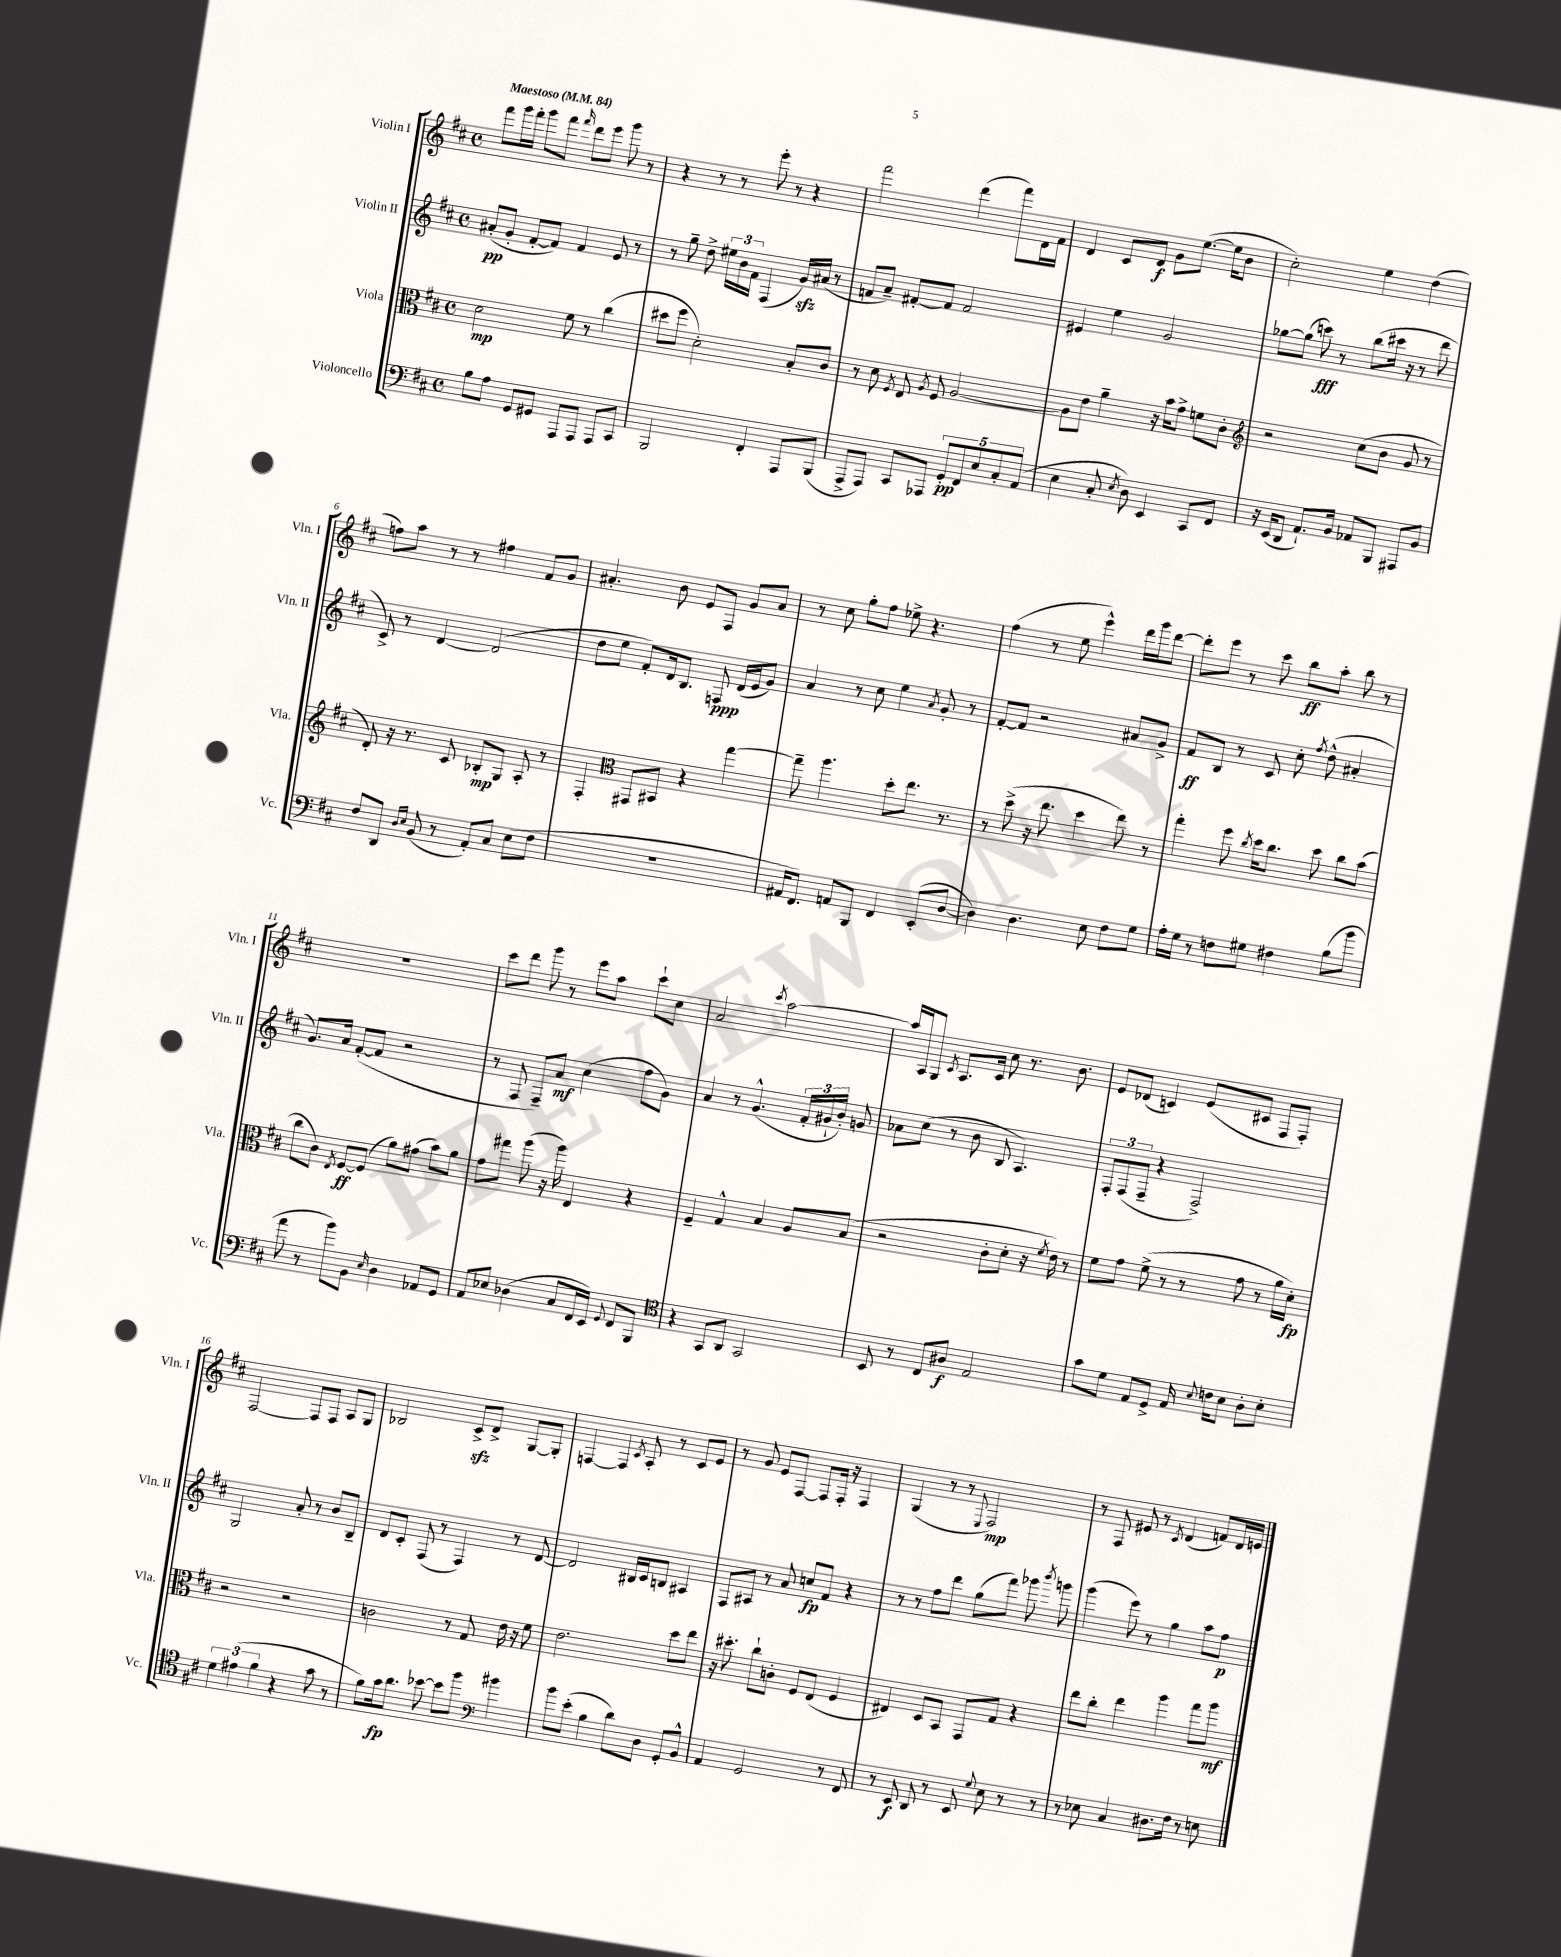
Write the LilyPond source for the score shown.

<<
\new StaffGroup <<
\new Staff = "s0" \with { instrumentName = "Violin I" shortInstrumentName = "Vln. I" } {
    \clef treble \key d \major \defaultTimeSignature \time 4/4 \tempo "Maestoso" 4 = 84
    \autoBeamOff fis'''8[ g'''16 fis'''16]-. g'''8[ fis'''8] \grace { fis'''16 } d'''8[ e'''8] g'''8 r8 |
    r4 r8 r8 e'''8-. r8 r4 |
    fis'''2 d'''4( fis'''8[) d'16 fis'16] |
    d'4 cis'8[ d'8]\f g'8[ e''8.]~( e''16[ b'8] |
    cis''2-.) e''4 d''4( |
    f''8[) a''8] r8 r8 fis''4 fis'8[ g'8] |
    ais'4.-. b'8 e'8[ fis8] g'8[ ais'8] |
    r8 cis''8 g''8[-. fis''8] ees''8-> r4. |
    fis''4( r8 e''8 e'''4-^) d'''16[ g'''16 d'''8]~ |
    d'''8[-. e'''8] r8 cis'''8 b''8[\ff a''8]-. b''8 r8 |
    R1 |
    cis'''8[ d'''8] g'''8 r8 e'''8[ a''8] cis'''8[-! cis''8] |
    a'2 \acciaccatura { cis'''8 } a''2~ |
    a''16[ a16 g8] \acciaccatura { cis'8 } a8.[ cis'16] cis''8 r8. b'8. |
    e'8[ des'8]( c'4) e'8[( cis'8] fis8[ fis8]-.) |
    fis2~ fis8[ fis8] a8[ g8] |
    bes2 cis'8[->\sfz d'8]-> g8[~ g8]-. |
    f4~ f4 \acciaccatura { cis'8 } a8-. r8 cis'8[ e'8] |
    r8 g'8 e'8[ fis8]~ fis8[ fis16]-. r16 fis4 |
    g4( r8 r8 \appoggiatura { e8 } fis2\mp) |
    r8 fis8 eis'8 r8 \acciaccatura { cis'8 } d'4( f'8[) d'16 e'16] \bar "|." |
}
\new Staff = "s1" \with { instrumentName = "Violin II" shortInstrumentName = "Vln. II" } {
    \clef treble \key d \major \defaultTimeSignature \time 4/4
    \autoBeamOff ais'8[-.\pp( g'8]-. fis'8[~-. fis'8]) fis'4 e'8 r8 |
    r8 g''8-- d''8-> \tuplet 3/2 { eis''16[ b'16 fis'16] } fis4( g'16[\sfz) ais'16]( r8 |
    f'8[ a'8]--) fis'8[~-. fis'8] fis'2 |
    eis'4 e''4 g'2 |
    ges''8[~ ges''8]( c'''8\fff) r8 b''8[( cis'''16] r16 r8 d'''8 |
    cis'8->) r8 d'4~ d'2( |
    d''8[ e''8] fis'8[-.) d'16 b8.] f8\ppp d'16[( e'16 g'8]) |
    a'4 r8 cis''8 e''4 \acciaccatura { a'8 } g'8-. r8 |
    fis'8[~-. fis'8] r2 ais'8[ g'8]-> |
    fis'8[\ff b8] r8 cis'8 cis''8-. \acciaccatura { fis''8 } d''8-^( ais'4-. |
    g'8.[) a'16] fis'8[~-.( fis'8] r2 |
    r8 fis8 fis8[--) a'8]\mf cis''4( fis''8[ g'8]) |
    a'4 r8 g'4.-^( \tuplet 3/2 { fis'16[-. gis'16-! b'16]-.) } g'8 |
    aes'8[ cis''8]( r8 b'8 b8 a4.) |
    \tuplet 3/2 { fis8[-. fis8( fis8]-- } r4 fis2->) |
    g2 a'8-. r8 b'8[ b8]-- |
    d'8[ cis'8]-. fis8( r8 fis4) r8 d'8~ |
    d'2 bis16[ cis'16 b8] ais4 |
    fis8[ ais8] r8 a'8 c''8[\fp fis'8] r4 |
    r8 r8 fis''8[ d'''8] g''8[( fis'''8]) ges'''8 \acciaccatura { b'''8 } g'''8 |
    g'''4( e'''8) r8 g''4 a''8[ fis''8]\p \bar "|." |
}
\new Staff = "s2" \with { instrumentName = "Viola" shortInstrumentName = "Vla." } {
    \clef alto \key d \major \defaultTimeSignature \time 4/4
    \autoBeamOff d'2\mp fis'8 r8 cis''4( |
    dis''8[ fis''8] d'2-.) b8[-. cis'8] |
    r8 d'8 \acciaccatura { fis8 } e8 \acciaccatura { a8 } fis8 a2~ |
    a8[ e'8] a'4-- r16 b'16[ g'8]-> f'8[ cis'8]-. |
    \clef treble r2 cis''8[( b'8] g'8 r8 |
    d'8-.) r16 r8. cis'8 bes8[-.\mp g8] a8-. r8 |
    fis4-. \clef alto gis,8[ bis,8] r4 g''4~ |
    g''8-- a''4. d''8[-. e''8.] r8. |
    r8 d''8->( r16 e''8. d''4 e''8) r8 |
    g''4-. fis''8 \acciaccatura { cis''8 } d''16[ cis''8.] d''8 cis''8[ b'8]( |
    cis''8[ cis'8]) \acciaccatura { e8 } fis8[~\ff fis8]( a'8[) gis'8]( b'8[) a'8] |
    g'8[ gis''8] a''8( r16 a''16) e4 r4 |
    fis4-- g4-^ b4 a8[ b8]( |
    r2 cis'8[-. d'8]-. r16 \acciaccatura { fis'8 } e'16) r8 |
    fis'8[ g'8] fis'8->( r8 r8 g'8 r8 a'16[ d'16]-.\fp) |
    r2 r2 |
    c'2 r8 g8 e'16 r16 fis'8 |
    e'2. d''8[ e''8] |
    r16 dis''8.-. cis''8[-! c'8]-. fis8[ e8]( fis4 |
    eis4) d8[ b,8] g,8[ g8] r4 |
    e''8[ cis''8]-. e''4 a''4 g''8[ a''8]\mf \bar "|." |
}
\new Staff = "s3" \with { instrumentName = "Violoncello" shortInstrumentName = "Vc." } {
    \clef bass \key d \major \defaultTimeSignature \time 4/4
    \autoBeamOff b8[ a8] g,8[ gis,8] a,,8[ a,,8] a,,8[ cis,8] |
    b,,2 fis,4-. a,,8[ b,,8]( |
    a,,8[-> a,,8]) cis,8[ aes,,8] \tuplet 5/4 { g,8[-.\pp fis,8 e8 cis8-. a,8]( } |
    e4 cis8-. \acciaccatura { e8 } d8) e,4 cis,8[ fis,8] |
    r16 e,16[( d,8] a,8.[-!) b,16] aes,8[ b,,8] ais,,8[ b,8] |
    fis8[ d,8] \grace { d16[ e16] } b,8( r8 a,8[-.) cis8] e8[( fis8] |
    R1 |
    ais,16[ fis,8.]) a,8[ b,,8] fis,4 e,8[-.( d8]~ |
    d4) d4. e8 fis8[ g8] |
    a16[-. g16] r8 f8[ gis8] fis4 b8[( b'8] |
    a'8 r8 b'8[) b,8] \grace { e16 } d4 aes,8[ g,8] |
    a,8[ ees8] des4( cis8[ fis,16 e,16]) \appoggiatura { g,8 } fis,8[ b,,8] |
    \clef tenor r4 g,8[ a,8] g,2 |
    b,8 r8 cis8[ ais8]\f e2 |
    g'8[ d'8] e8[ d8]-> e16 \appoggiatura { b8 } c'16[ b8] a8[-. b8]-. |
    \tuplet 3/2 { d'4 eis'4( fis'4 } r4 g'8 r8 |
    fis'8[) g'16\fp a'8.] bes'8~ bes'8[ fis''8] \clef bass bis'4 |
    b'8[ e'8]-.( b4 d'8[) d8] g,8[-. b,8]-^ |
    a,4 g,2 r8 fis,8 |
    r8 e,8\f d,8 r8 e,8 \appoggiatura { g8 } e8 r8 r8 |
    r8 ees8 cis4 dis8.[ fis16] r8 e8 \bar "|." |
}
>>
>>
